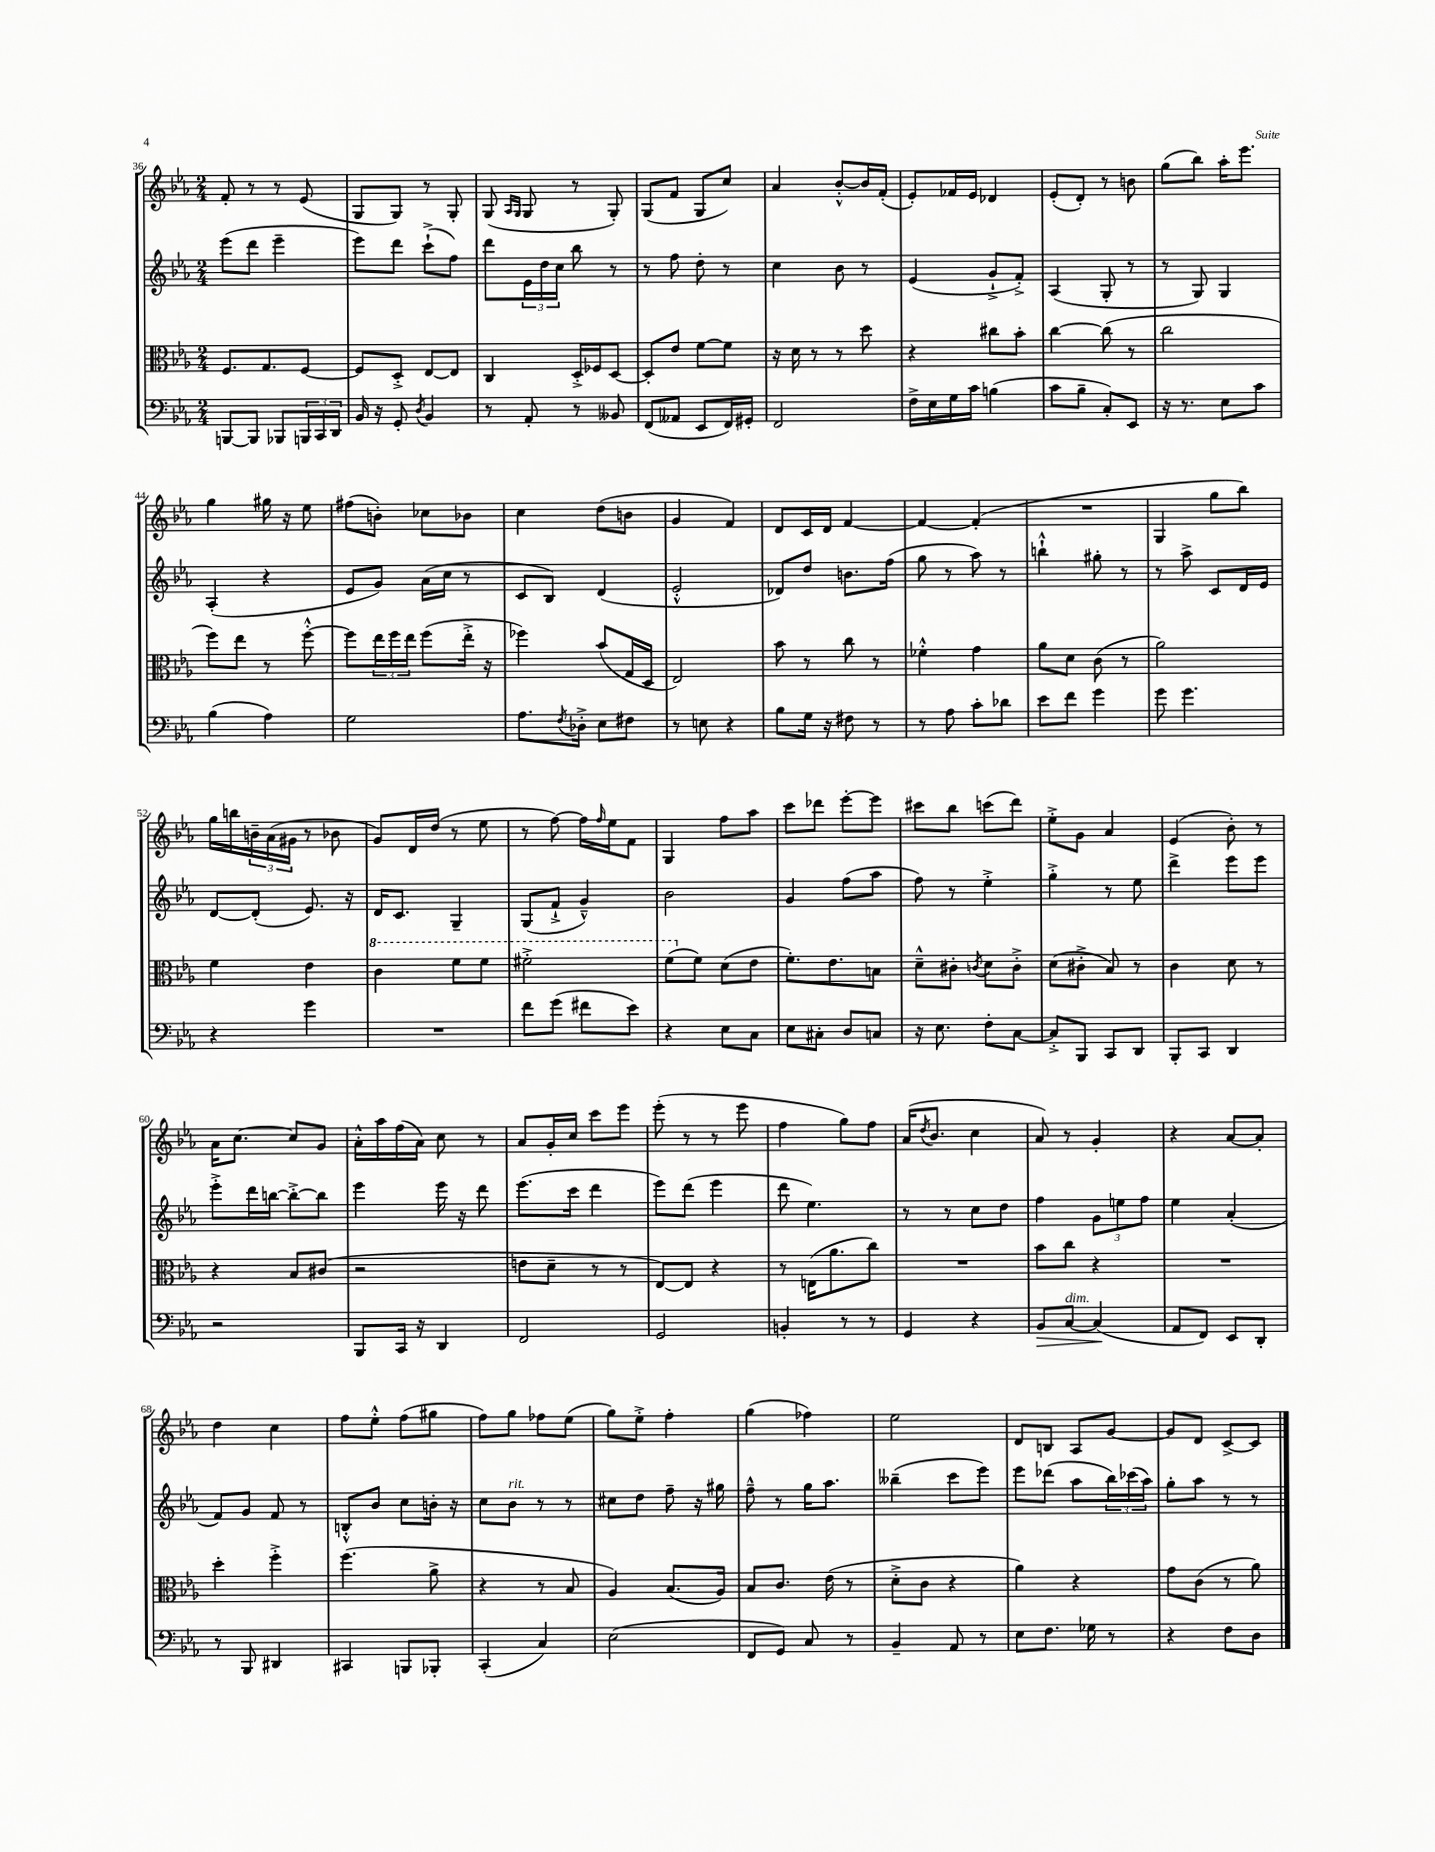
<<
\new StaffGroup <<
\new Staff = "s0" {
    \clef treble \key ees \major \numericTimeSignature \time 2/4
    f'8-. r8 r8 ees'8( |
    g8 g8) r8 g8-. |
    g8( \grace { aes16 g16 } g8 r8 g8-.) |
    g8( f'8 g8 c''8) |
    aes'4 bes'8~-.-^ bes'16 f'16-.( |
    ees'8-.) fes'16 ees'16 des'4 |
    ees'8-.( d'8-.) r8 b'8 |
    g''8( bes''8) aes''16-. ees'''8. |
    g''4 gis''16 r16 ees''8 |
    fis''8( b'8-.) ces''8 bes'8 |
    c''4 d''8( b'8 |
    g'4 f'4) |
    d'8 c'16 d'16 f'4~ |
    f'4~ f'4-.( |
    R2 |
    g4 g''8 bes''8) |
    g''16 b''16 \tuplet 3/2 { b'16-- aes'16( gis'16 } r8 bes'8 |
    g'8) d'16 d''16( r8 ees''8 |
    r8 f''8~) f''16 \grace { f''16 } ees''16 f'8 |
    g4 f''8 aes''8 |
    c'''8 des'''8 ees'''8~-. ees'''8 |
    cis'''8 bes''8 c'''8( d'''8) |
    ees''8-.-> g'8 aes'4 |
    ees'4( bes'8-.) r8 |
    aes'16 c''8.~ c''8 g'8 |
    aes'16-.-^ aes''16 f''16( aes'16) c''8 r8 |
    aes'8 g'16-. c''16 c'''8 ees'''8 |
    ees'''8-.( r8 r8 ees'''8 |
    f''4 g''8) f''8 |
    aes'16( \acciaccatura { d''8 } bes'8. c''4 |
    aes'8) r8 g'4-. |
    r4 aes'8~ aes'8-. |
    d''4 c''4 |
    f''8 ees''8-.-^ f''8( gis''8 |
    f''8) g''8 fes''8 ees''8( |
    g''8) ees''8-.-> f''4-. |
    g''4( fes''4) |
    ees''2 |
    d'8 b8 aes8 g'8~ |
    g'8 d'8 c'8~-> c'8 \bar "|." |
}
\new Staff = "s1" {
    \clef treble \key ees \major \numericTimeSignature \time 2/4
    ees'''8( d'''8 ees'''4-- |
    ees'''8) d'''8 c'''8-!->( f''8) |
    d'''8 \tuplet 3/2 { ees'16 d''16 c''16 } bes''8 r8 |
    r8 f''8 d''8-. r8 |
    c''4 bes'8 r8 |
    ees'4( g'8-!-> f'8-.->) |
    aes4( g8-. r8 |
    r8 g8) g4 |
    aes4-.( r4 |
    ees'8 g'8) aes'16( c''16 r8 |
    c'8 bes8) d'4( |
    ees'2-.-^ |
    des'8) d''8 b'8. f''16( |
    g''8 r8 aes''8) r8 |
    b''4-!-^ gis''8-. r8 |
    r8 aes''8-> c'8 d'16 ees'16 |
    d'8~ d'8-.( ees'8.) r16 |
    d'16 c'8. g4-- |
    g8( f'8-!-> g'4---^) |
    bes'2 |
    g'4 f''8( aes''8 |
    f''8) r8 ees''4-.-> |
    g''4-.-> r8 ees''8 |
    d'''4-> ees'''8 ees'''8 |
    ees'''8-.-> d'''16 b''16~ b''8~-.-> b''8 |
    ees'''4 ees'''16 r16 d'''8 |
    ees'''8.( c'''16 d'''4 |
    ees'''8) d'''8( ees'''4 |
    d'''8 ees''4.) |
    r8 r8 c''8 d''8 |
    f''4 \tuplet 3/2 { g'8 e''8 f''8 } |
    ees''4 aes'4-.( |
    f'8) g'8 f'8 r8 |
    b8-.-^ bes'8 c''8 b'16-. r16 |
    c''8 bes'8^\markup { \italic "rit." } r8 r8 |
    cis''8 d''8 f''8-- r16 gis''16 |
    f''8---^ r8 g''16 aes''8. |
    beses''4--( c'''8 ees'''8) |
    ees'''8 des'''8( aes''8 \tuplet 3/2 { bes''16) ces'''16( aes''16) } |
    g''8-. aes''8 r8 r8 \bar "|." |
}
\new Staff = "s2" {
    \clef alto \key ees \major \numericTimeSignature \time 2/4
    f8. g8. f8~ |
    f8 d8-.-> ees8~ ees8 |
    c4 d16-.-> fes16 d8~ |
    d8-. ees'8 f'8~ f'8 |
    r16 d'16 r8 r8 d''8 |
    r4 cis''8 bes'8-. |
    c''4~ c''8( r8 |
    c''2 |
    f''8) ees''8 r8 f''8~-.-^ |
    f''8 \tuplet 3/2 { ees''16 f''16 ees''16 } f''8( ees''16-.-> r16 |
    fes''4) bes'8( g16 d16 |
    ees2) |
    bes'8 r8 c''8 r8 |
    fes'4-.-^ g'4 |
    aes'8 d'8 c'8( r8 |
    aes'2) |
    f'4 ees'4 |
    \ottava #1 c''4 f''8 f''8 |
    fis''2-.-> |
    f''8( \ottava #0 f'8) d'8( ees'8 |
    f'8.-.) ees'8. b8 |
    d'8---^ cis'8-. \acciaccatura { c'8 } d'8 c'8-.-> |
    d'8( cis'8-.-> bes8) r8 |
    c'4 d'8 r8 |
    r4 bes8 cis'8( |
    r2 |
    e'8 d'8-- r8 r8 |
    ees8~) ees8 r4 |
    r8 e16( aes'8. c''8) |
    R2 |
    bes'8 c''8 r4 |
    R2 |
    d''4-. f''4-.-> |
    f''4.( aes'8-> |
    r4 r8 bes8 |
    aes4) bes8.( aes16) |
    bes8 c'8. ees'16( r8 |
    d'8-.-> c'8 r4 |
    aes'4) r4 |
    g'8 c'8( r8 aes'8) \bar "|." |
}
\new Staff = "s3" {
    \clef bass \key ees \major \numericTimeSignature \time 2/4
    b,,8~ b,,8 bes,,8 \tuplet 3/2 { b,,16 c,16 d,16 } |
    bes,16 r16 g,8-. \acciaccatura { d8 } bes,4 |
    r8 aes,8-. r8 beses,8 |
    f,8( aeses,8 ees,8 f,16) gis,16-. |
    f,2 |
    f16-> ees16 g16 c'16 b4( |
    c'8 bes8-- c8-.) ees,8 |
    r16 r8. ees8 c'8 |
    bes4( aes4) |
    g2 |
    aes8. \acciaccatura { f8 } des16-.-> ees8 fis8 |
    r8 e8 r4 |
    bes8 g16 r16 fis8 r8 |
    r8 aes8 c'8-. des'8 |
    ees'8 f'8 g'4 |
    g'8 g'4. |
    r4 g'4 |
    R2 |
    f'8 g'8( fis'8 ees'8) |
    r4 ees8 c8 |
    ees8 cis8-. d8 c8 |
    r16 ees8. f8-. c8~ |
    c8-.-> bes,,8 c,8 d,8 |
    bes,,8-. c,8 d,4 |
    r2 |
    bes,,8 c,16 r16 d,4 |
    f,2 |
    g,2 |
    b,4-. r8 r8 |
    g,4 r4 |
    bes,8\> c8~^\markup { \italic "dim." } c4\!( |
    aes,8 f,8) ees,8 d,8-. |
    r8 bes,,8 dis,4 |
    cis,4 b,,8 bes,,8-. |
    c,4-.( c4) |
    ees2( |
    f,8 g,8) c8 r8 |
    bes,4-- aes,8 r8 |
    ees8 f8. ges16 r8 |
    r4 f8 d8 \bar "|." |
}
>>
>>
\layout { \context { \Score currentBarNumber = #36 } }
